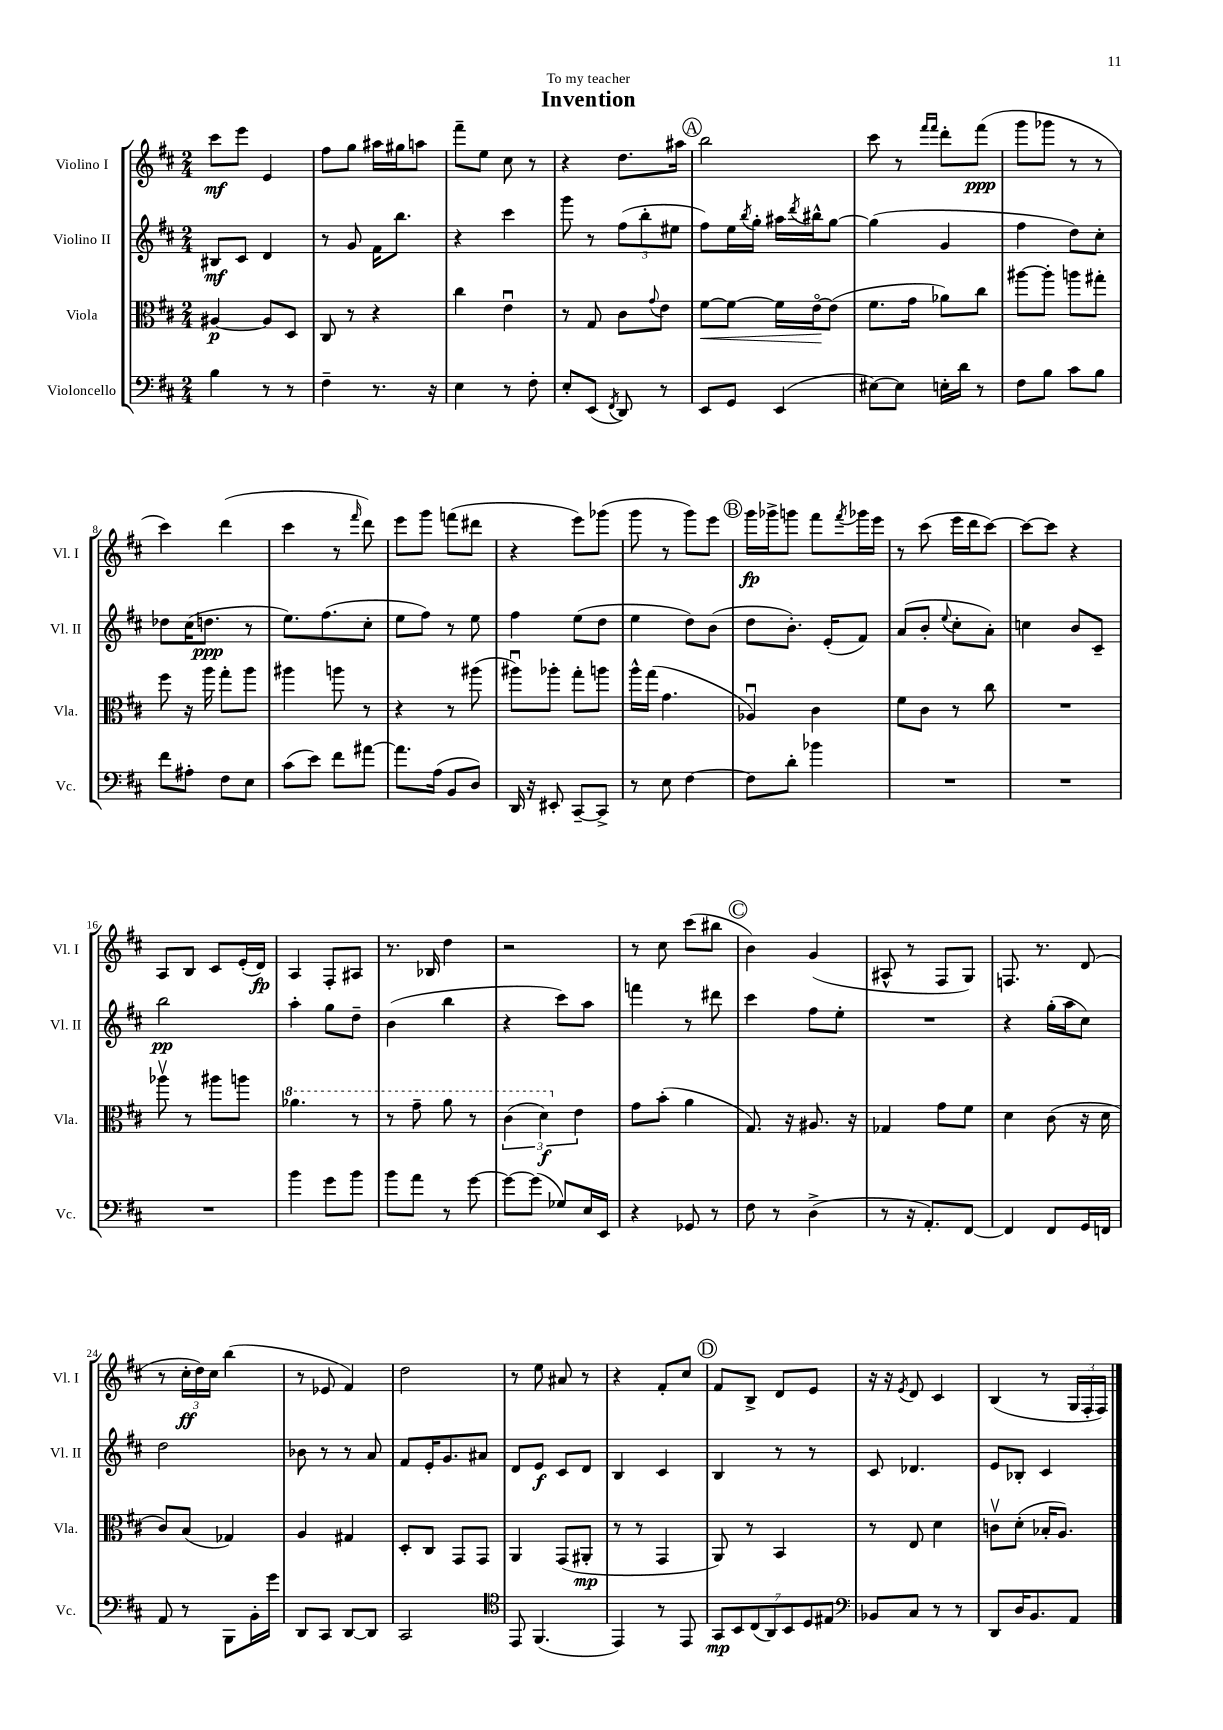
\header { title = "Invention" dedication = "To my teacher" }
<<
\new StaffGroup <<
\new Staff = "s0" \with { instrumentName = "Violino I" shortInstrumentName = "Vl. I" } {
    \clef treble \key d \major \numericTimeSignature \time 2/4
    cis'''8\mf e'''8 e'4 |
    fis''8 g''8 ais''16 gis''16 a''8 |
    fis'''8-- e''8 cis''8 r8 |
    r4 d''8. ais''16 |
    \mark \markup { \circle "A" } b''2 |
    cis'''8 r8 \grace { fis'''16 fis'''16 } d'''8-. fis'''8\ppp( |
    g'''8 ges'''8 r8 r8 |
    cis'''4) d'''4( |
    cis'''4 r8 \grace { fis'''16 } d'''8) |
    e'''8 g'''8 f'''8( dis'''8 |
    r4 e'''8) ges'''8( |
    g'''8 r8 g'''8) e'''8 |
    \mark \markup { \circle "B" } g'''16\fp ges'''16-> g'''8 fis'''8 \acciaccatura { fis'''8 } ges'''16 e'''16 |
    r8 cis'''8( e'''16 d'''16 cis'''8~) |
    cis'''8~ cis'''8 r4 |
    a8 b8 cis'8 e'16-.( d'16\fp) |
    a4 fis8-. ais8 |
    r8. bes16 d''4 |
    r2 |
    r8 cis''8 cis'''8( bis''8 |
    \mark \markup { \circle "C" } b'4) g'4( |
    ais8-^ r8 fis8 g8) |
    f8. r8. d'8( |
    r8 \tuplet 3/2 { cis''16-.\ff d''16) cis''16 } b''4( |
    r8 ees'8 fis'4) |
    d''2 |
    r8 e''8 ais'8 r8 |
    r4 fis'8-. cis''8 |
    \mark \markup { \circle "D" } fis'8 b8-> d'8 e'8 |
    r16 r16 \acciaccatura { e'8 } d'8 cis'4 |
    b4( r8 \tuplet 3/2 { g16 fis16-. fis16) } \bar "|." |
}
\new Staff = "s1" \with { instrumentName = "Violino II" shortInstrumentName = "Vl. II" } {
    \clef treble \key d \major \numericTimeSignature \time 2/4
    bis8\mf cis'8 d'4 |
    r8 g'8 fis'16 b''8. |
    r4 cis'''4 |
    g'''8 r8 \tuplet 3/2 { fis''8( b''8-. eis''8 } |
    \mark \markup { \circle "A" } fis''8) e''16 \acciaccatura { b''8 } g''16-. ais''16 \acciaccatura { d'''8 } bis''16-^ g''8~ |
    g''4( g'4 |
    fis''4 d''8) cis''8-. |
    des''8 cis''16( d''8.\ppp r8 |
    e''8.) fis''8.( cis''8-. |
    e''8 fis''8) r8 e''8 |
    fis''4 e''8( d''8 |
    e''4 d''8) b'8( |
    \mark \markup { \circle "B" } d''8 b'8.-.) e'16-.( fis'8) |
    a'8( b'8-. \appoggiatura { e''8 } cis''8-. a'8-.) |
    c''4 b'8 cis'8-- |
    b''2\pp |
    a''4-. g''8 d''8-- |
    b'4( b''4 |
    r4 cis'''8) a''8 |
    f'''4 r8 dis'''8 |
    \mark \markup { \circle "C" } cis'''4 fis''8 e''8-. |
    R2 |
    r4 g''16-.( a''16 cis''8) |
    d''2 |
    bes'8 r8 r8 a'8 |
    fis'8 e'16-. g'8. ais'8 |
    d'8 e'8\f cis'8 d'8 |
    b4 cis'4 |
    \mark \markup { \circle "D" } b4 r8 r8 |
    cis'8 des'4. |
    e'8 bes8-. cis'4 \bar "|." |
}
\new Staff = "s2" \with { instrumentName = "Viola" shortInstrumentName = "Vla." } {
    \clef alto \key d \major \numericTimeSignature \time 2/4
    ais4~\p ais8 d8 |
    cis8 r8 r4 |
    cis''4 e'4\downbow |
    r8 g8 cis'8 \appoggiatura { g'8 } e'8 |
    \mark \markup { \circle "A" } fis'8~\< fis'8~ fis'16 e'16~\flageolet\! e'8( |
    fis'8. g'16 aes'8) cis''8 |
    ais''8~ ais''8-. a''8 gis''8-. |
    fis''8 r16 a''16 g''8-. a''8 |
    ais''4 a''8 r8 |
    r4 r8 ais''8( |
    ais''8\downbow) aes''8-. g''8-. a''8 |
    a''16-^ g''16( g'4. |
    \mark \markup { \circle "B" } aes4\downbow) cis'4 |
    fis'8 cis'8 r8 cis''8 |
    R2 |
    aes''8\upbow r8 ais''8 a''8 |
    \ottava #1 aes''4. r8 |
    r8 g''8-- a''8 r8 |
    \tuplet 3/2 { cis''4( d''4\f) \ottava #0 e'4 } |
    g'8 b'8-.( a'4 |
    \mark \markup { \circle "C" } g8.) r16 ais8. r16 |
    ges4 g'8 fis'8 |
    d'4 cis'8( r16 d'16 |
    cis'8) b8( ges4) |
    a4 gis4 |
    d8-. cis8 g,8 g,8 |
    a,4 g,8( ais,8-.\mp |
    r8 r8 g,4 |
    \mark \markup { \circle "D" } a,8) r8 b,4 |
    r8 e8 d'4 |
    c'8\upbow d'8-.( bes16-. a8.) \bar "|." |
}
\new Staff = "s3" \with { instrumentName = "Violoncello" shortInstrumentName = "Vc." } {
    \clef bass \key d \major \numericTimeSignature \time 2/4
    b4 r8 r8 |
    fis4-- r8. r16 |
    e4 r8 fis8-. |
    e8-. e,8( \acciaccatura { fis,8 } d,8) r8 |
    \mark \markup { \circle "A" } e,8 g,8 e,4( |
    eis8~) eis8 e16-. d'16 r8 |
    fis8 b8 cis'8 b8 |
    fis'8 ais8-. fis8 e8 |
    cis'8( e'8) fis'8 ais'8~ |
    ais'8. a16( b,8 d8) |
    d,16 r16 eis,8-. cis,8~-- cis,8-> |
    r8 e8 fis4~ |
    \mark \markup { \circle "B" } fis8 d'8-. bes'4 |
    R2 |
    R2 |
    R2 |
    b'4 g'8 b'8 |
    b'8 a'8 r8 g'8~ |
    g'8~ g'8( ges8) e16 e,16 |
    r4 ges,8 r8 |
    \mark \markup { \circle "C" } fis8 r8 d4->( |
    r8 r16 a,8.-.) fis,8~ |
    fis,4 fis,8 g,16 f,16 |
    a,8 r8 b,,8 b,16-. g'16 |
    d,8 cis,8 d,8~ d,8 |
    cis,2 |
    \clef tenor e,8 fis,4.( |
    e,4) r8 e,8 |
    \mark \markup { \circle "D" } \tuplet 7/4 { g,8\mp b,8 cis8( a,8) b,8 d8 eis8 } |
    \clef bass bes,8 cis8 r8 r8 |
    d,8 d16 b,8. a,8 \bar "|." |
}
>>
>>
